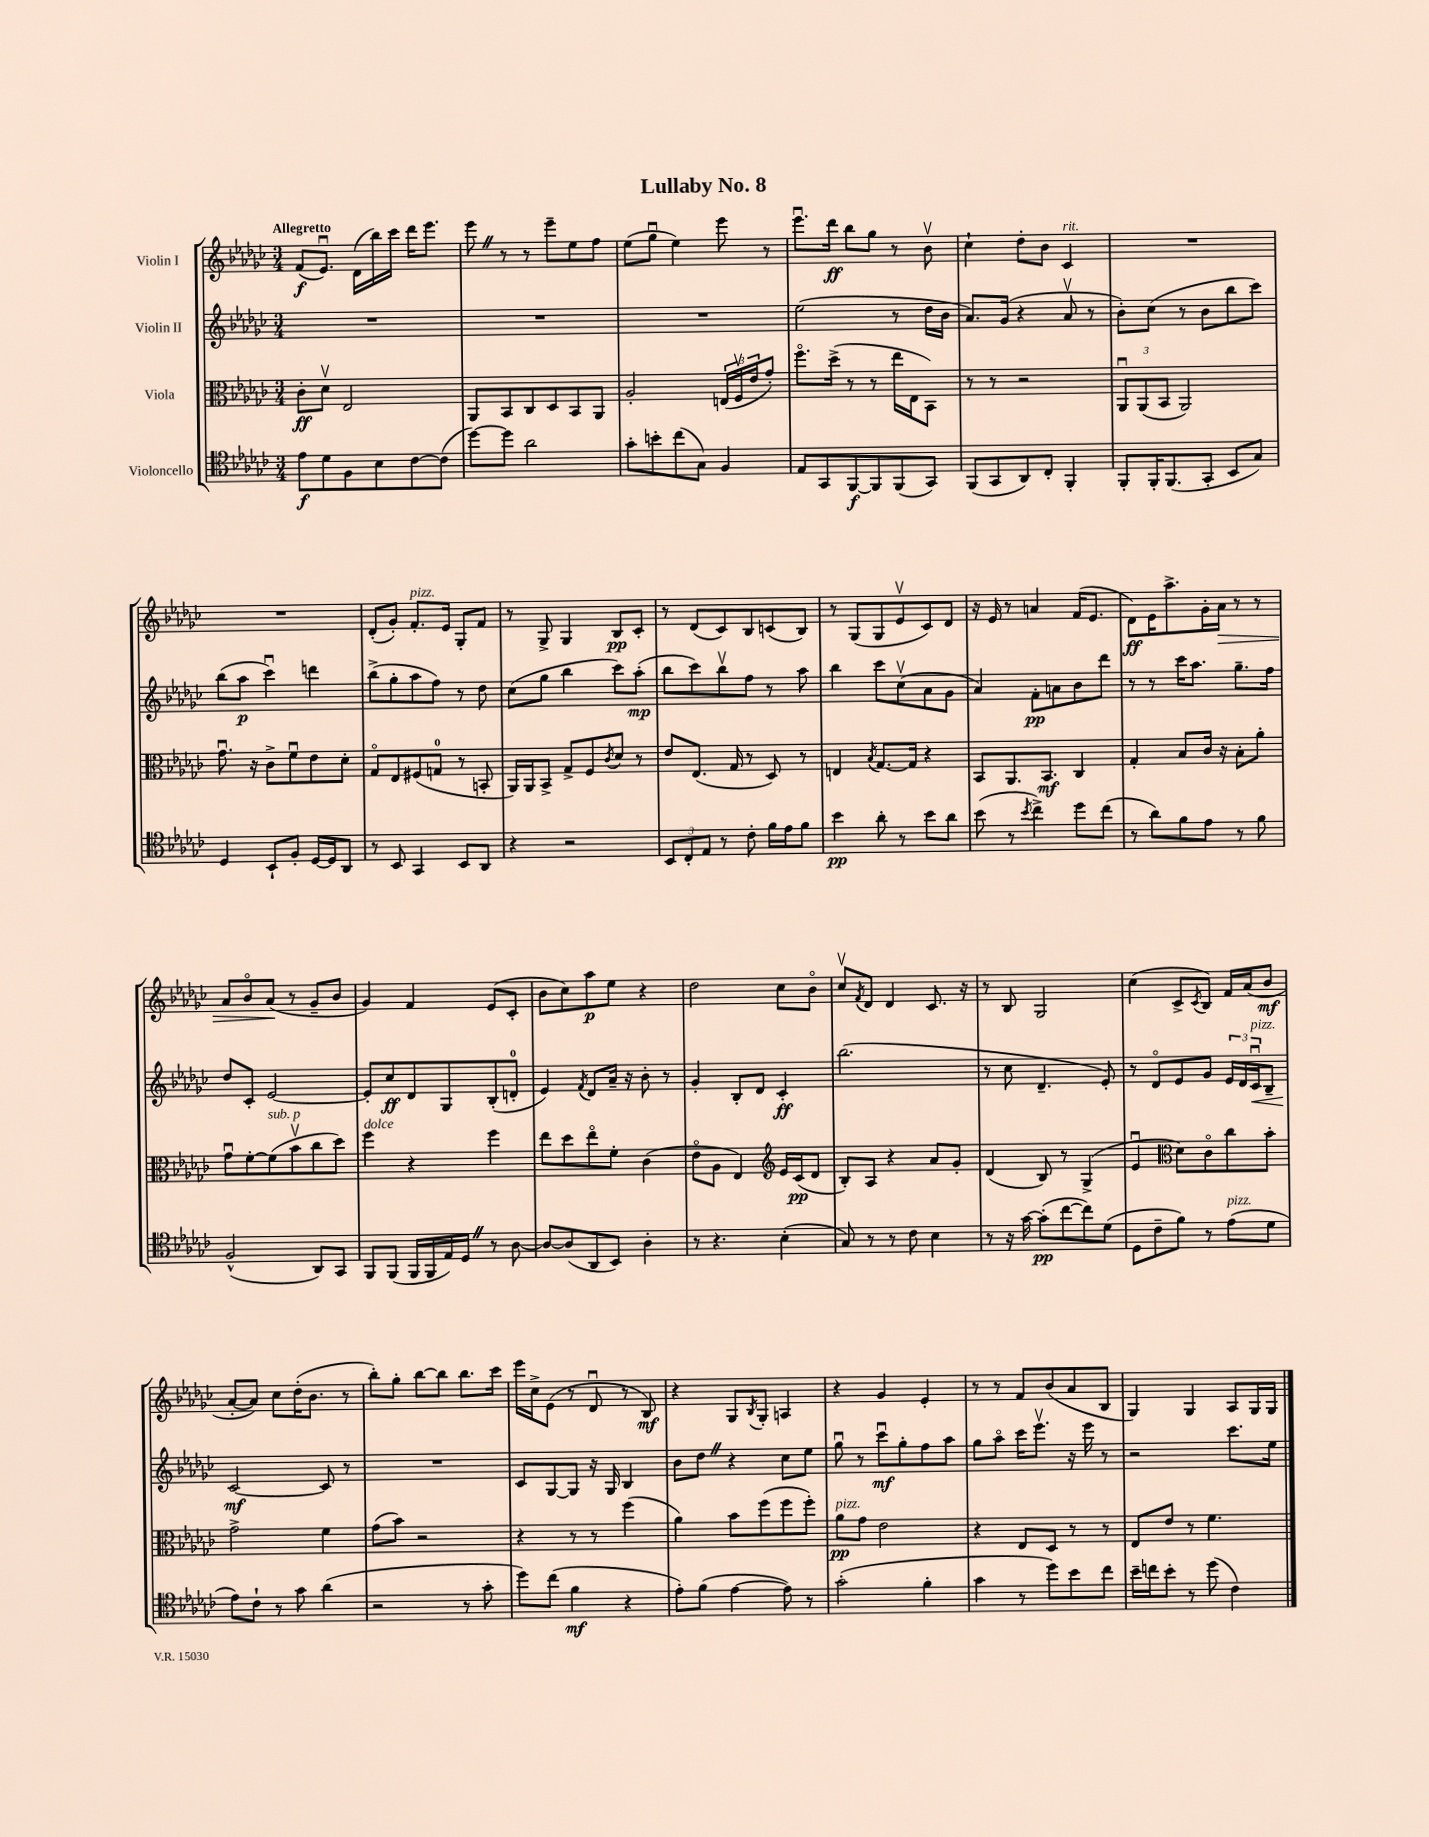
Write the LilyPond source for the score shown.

\header { title = "Lullaby No. 8" }
<<
\new StaffGroup <<
\new Staff = "s0" \with { instrumentName = "Violin I" } {
    \clef treble \key ges \major \numericTimeSignature \time 3/4 \tempo "Allegretto"
    f'8\f( ees'8.\downbow) des'16( bes''16) ces'''16 des'''16 ees'''8. |
    ees'''8 \once \override BreathingSign.text = \markup { \musicglyph "scripts.caesura.straight" } \breathe r8 r8 ees'''8-- ees''8 f''8 |
    ees''8( ges''8\downbow ees''4) ees'''8 r8 |
    ees'''8.\downbow des'''16\ff bes''8 ges''8 r8 bes'8\upbow |
    ces''4-! des''8-. bes'8 ces'4^\markup { \italic "rit." } |
    R2. |
    R2. |
    des'8-.( ges'8-.) f'8.-.^\markup { \italic "pizz." } ees'16 ges8-. f'8 |
    r8 ges8-> ges4 bes8\pp ces'8-. |
    r8 des'8( ces'8) bes8 c'8( bes8) |
    r8 ges8( ges8 ees'8\upbow ces'8) des'8 |
    r16 ees'16 r8 a'4 f'16( ees'8. |
    des'8\ff) ees'16 aes''8.-> ges'16-. aes'16\> r8 r8 |
    aes'8 bes'8\flageolet aes'8\!( r8 ges'8-- bes'8 |
    ges'4) f'4 ees'8( ces'8-. |
    bes'8 ces''8) aes''8\p ees''8 r4 |
    des''2 ces''8 bes'8\flageolet |
    ces''8\upbow \acciaccatura { f'8 } des'8 des'4 ces'8. r16 |
    r8 bes8 ges2 |
    ces''4( ces'8-> \acciaccatura { ces'8 } bes8) f'16 aes'16( bes'8\mf |
    aes'8~-. aes'8) ces''8 des''16-.( bes'8. r8 |
    bes''8-.) ges''8-. bes''8~ bes''8 bes''8. ces'''16 |
    ees'''16 ces''16-> ees'8( r8 des'8\downbow r8 bes8\mf) |
    r4 ges8 \acciaccatura { bes8 } ges8-. a4 |
    r4 ges'4 ees'4-. |
    r8 r8 f'8 bes'8( aes'8 bes8 |
    ges4) ges4 aes8 ges16 ges16 \bar "|." |
}
\new Staff = "s1" \with { instrumentName = "Violin II" } {
    \clef treble \key ges \major \numericTimeSignature \time 3/4
    R2. |
    R2. |
    R2. |
    ees''2( r8 des''16 bes'16 |
    aes'8.) ges'16( r4 aes'8\upbow r8 |
    bes'8-.) ces''8( r8 bes'8 bes''8 ces'''8) |
    bes''8( aes''8\p ces'''4\downbow) d'''4 |
    bes''8->( ges''8-. aes''8 f''8) r8 des''8 |
    ces''8( ges''8 bes''4 ces'''8) aes''8-.\mp( |
    bes''8 ces'''8) bes''8\upbow f''8 r8 aes''8 |
    bes''4 ces'''8 ces''8\upbow( aes'8 ges'8 |
    aes'4) f'8-.\pp a'8 bes'8 des'''8 |
    r8 r8 ces'''16 aes''8. ges''8.-- f''16 |
    des''8 ces'8-. ees'2~ |
    ees'8-. ces''8\ff des'8 ges8 bes8-.( d'8-0-. |
    ees'4) \acciaccatura { f'8 } des'8 aes'16-- r16 bes'8-. r8 |
    ges'4-. bes8-. des'8 ces'4-.\ff |
    bes''2.( |
    r8 ces''8 des'4.-- ees'8-.) |
    r8 des'8\flageolet ees'8 ges'8 \tuplet 3/2 { ees'16 des'16 ces'16\downbow\<^\markup { \italic "pizz." } } bes8-- |
    ces'2~\mf\! ces'8 r8 |
    R2. |
    ces'8 ges8~ ges8 r16 ges16 bes4 |
    bes'8 des''8 \once \override BreathingSign.text = \markup { \musicglyph "scripts.caesura.straight" } \breathe r4 ces''8 ees''8 |
    ges''8\downbow r8 ces'''8\downbow\mf ges''8-. f''8 aes''8 |
    ges''8 aes''8\flageolet ces'''16 ees'''8.\upbow r16 ees'''16 r8 |
    r2 ces'''8. ees''16 \bar "|." |
}
\new Staff = "s2" \with { instrumentName = "Viola" } {
    \clef alto \key ges \major \numericTimeSignature \time 3/4
    ces'8-.\ff des'8\upbow ees2 |
    aes,8 bes,8 ces8 des8 bes,8 aes,8 |
    aes2-. \tuplet 3/2 { e16( f16\upbow ees'16 } ges'8-.) |
    f''8.\flageolet des''16->( r8 r8 ees''16 ees16 bes,8) |
    r8 r8 r2 |
    \tuplet 3/2 { aes,8\downbow aes,8( bes,8 } aes,2) |
    ges'8.\downbow r16 ces'8-> f'8\downbow ees'8 des'8-. |
    ges8\flageolet ees8 fis8( g8-0 r8 b,8-. |
    aes,16) aes,16 bes,8-> ges8-> f8 \acciaccatura { ces'8 } des'8 r8 |
    ees'8 ees8.( ges16 r8 des8) r8 |
    e4 \acciaccatura { bes8 } ges8.~ ges16 r4 |
    bes,8 aes,8. bes,8.\mf ces4 |
    ges4-. bes8 ces'16 r16 bes8-. aes'8-. |
    ges'8\downbow f'8~-. f'8^\markup { \italic "sub. p" }( bes'8\upbow ces''8 des''8) |
    f''4^\markup { \italic "dolce" } r4 f''4 |
    ees''8 des''8 ees''8\flageolet f'8-. ces'4( |
    ees'8\flageolet aes8 ees4) \clef treble ees'16 ces'16\pp( des'8 |
    bes8-.) aes8 r4 aes'8 ges'8-. |
    des'4( bes8) r8 ges4->( |
    ees'4\downbow \clef alto des'8) ces'8\flageolet ces''8 bes'8-. |
    ges'2-> f'4 |
    ges'8( bes'8) r2 |
    r4 r8 r8 f''4( |
    aes'4) bes'8 f''8( f''8 f''8-.) |
    aes'8\pp^\markup { \italic "pizz." } ges'8 ees'2 |
    r4 ees8 des8 r8 r8 |
    ees8 ees'8 r8 f'4. \bar "|." |
}
\new Staff = "s3" \with { instrumentName = "Violoncello" } {
    \clef tenor \key ges \major \numericTimeSignature \time 3/4
    ees'8\f des'8 f8 bes8 ces'8~ ces'8( |
    des''8~) des''8 aes'2 |
    ges'8-. b'8-. ces''8( ges8) f4 |
    ees8 ges,8 f,8~\f f,8 f,8( ges,8) |
    f,8( ges,8 aes,8) ces8-. f,4-. |
    f,8-. f,16-. f,8.( ges,8-. bes,8 ges8) |
    des4 bes,8-! f8-. des16~ des16 aes,8 |
    r8 bes,8 ges,4 bes,8 aes,8 |
    r4 r2 |
    \tuplet 3/2 { bes,8 ces8-. ees8 } r8 ces'8-. f'16 ees'16 f'8 |
    bes'4\pp aes'8-. r8 bes'8 aes'8 |
    bes'8( r8 \acciaccatura { bes'8 } ces''4->) des''8 ces''8( |
    r8 aes'8) f'8 ees'8 r8 f'8 |
    f2-^( aes,8) ges,8 |
    f,8 f,8( f,16 f,16 ees16) des16 \once \override BreathingSign.text = \markup { \musicglyph "scripts.caesura.straight" } \breathe r8 aes8~ |
    aes8~ aes8( aes,8 bes,8) aes4-. |
    r8 r4. bes4-.( |
    ges8) r8 r8 ces'8 bes4 |
    r8 r16 ges'16~ ges'8-.\pp( ces''8~ ces''8) des'8( |
    des8 ces'8-- f'8) r8 ees'8^\markup { \italic "pizz." }( des'8 |
    ees'8) ces'8-! r8 ges'8 aes'4( |
    r2 r8 ges'8-. |
    des''8) ces''8( f'4\mf r4 |
    ees'8-.) f'8( ees'4~ ees'8) r8 |
    ges'2-.( f'4-. |
    ges'4 r8 des''8) bes'8 ces''8 |
    bes'16-- c''16 bes'8-. r8 des''8( ces'4) \bar "|." |
}
>>
>>
\layout { \context { \Score \remove "Bar_number_engraver" } }
